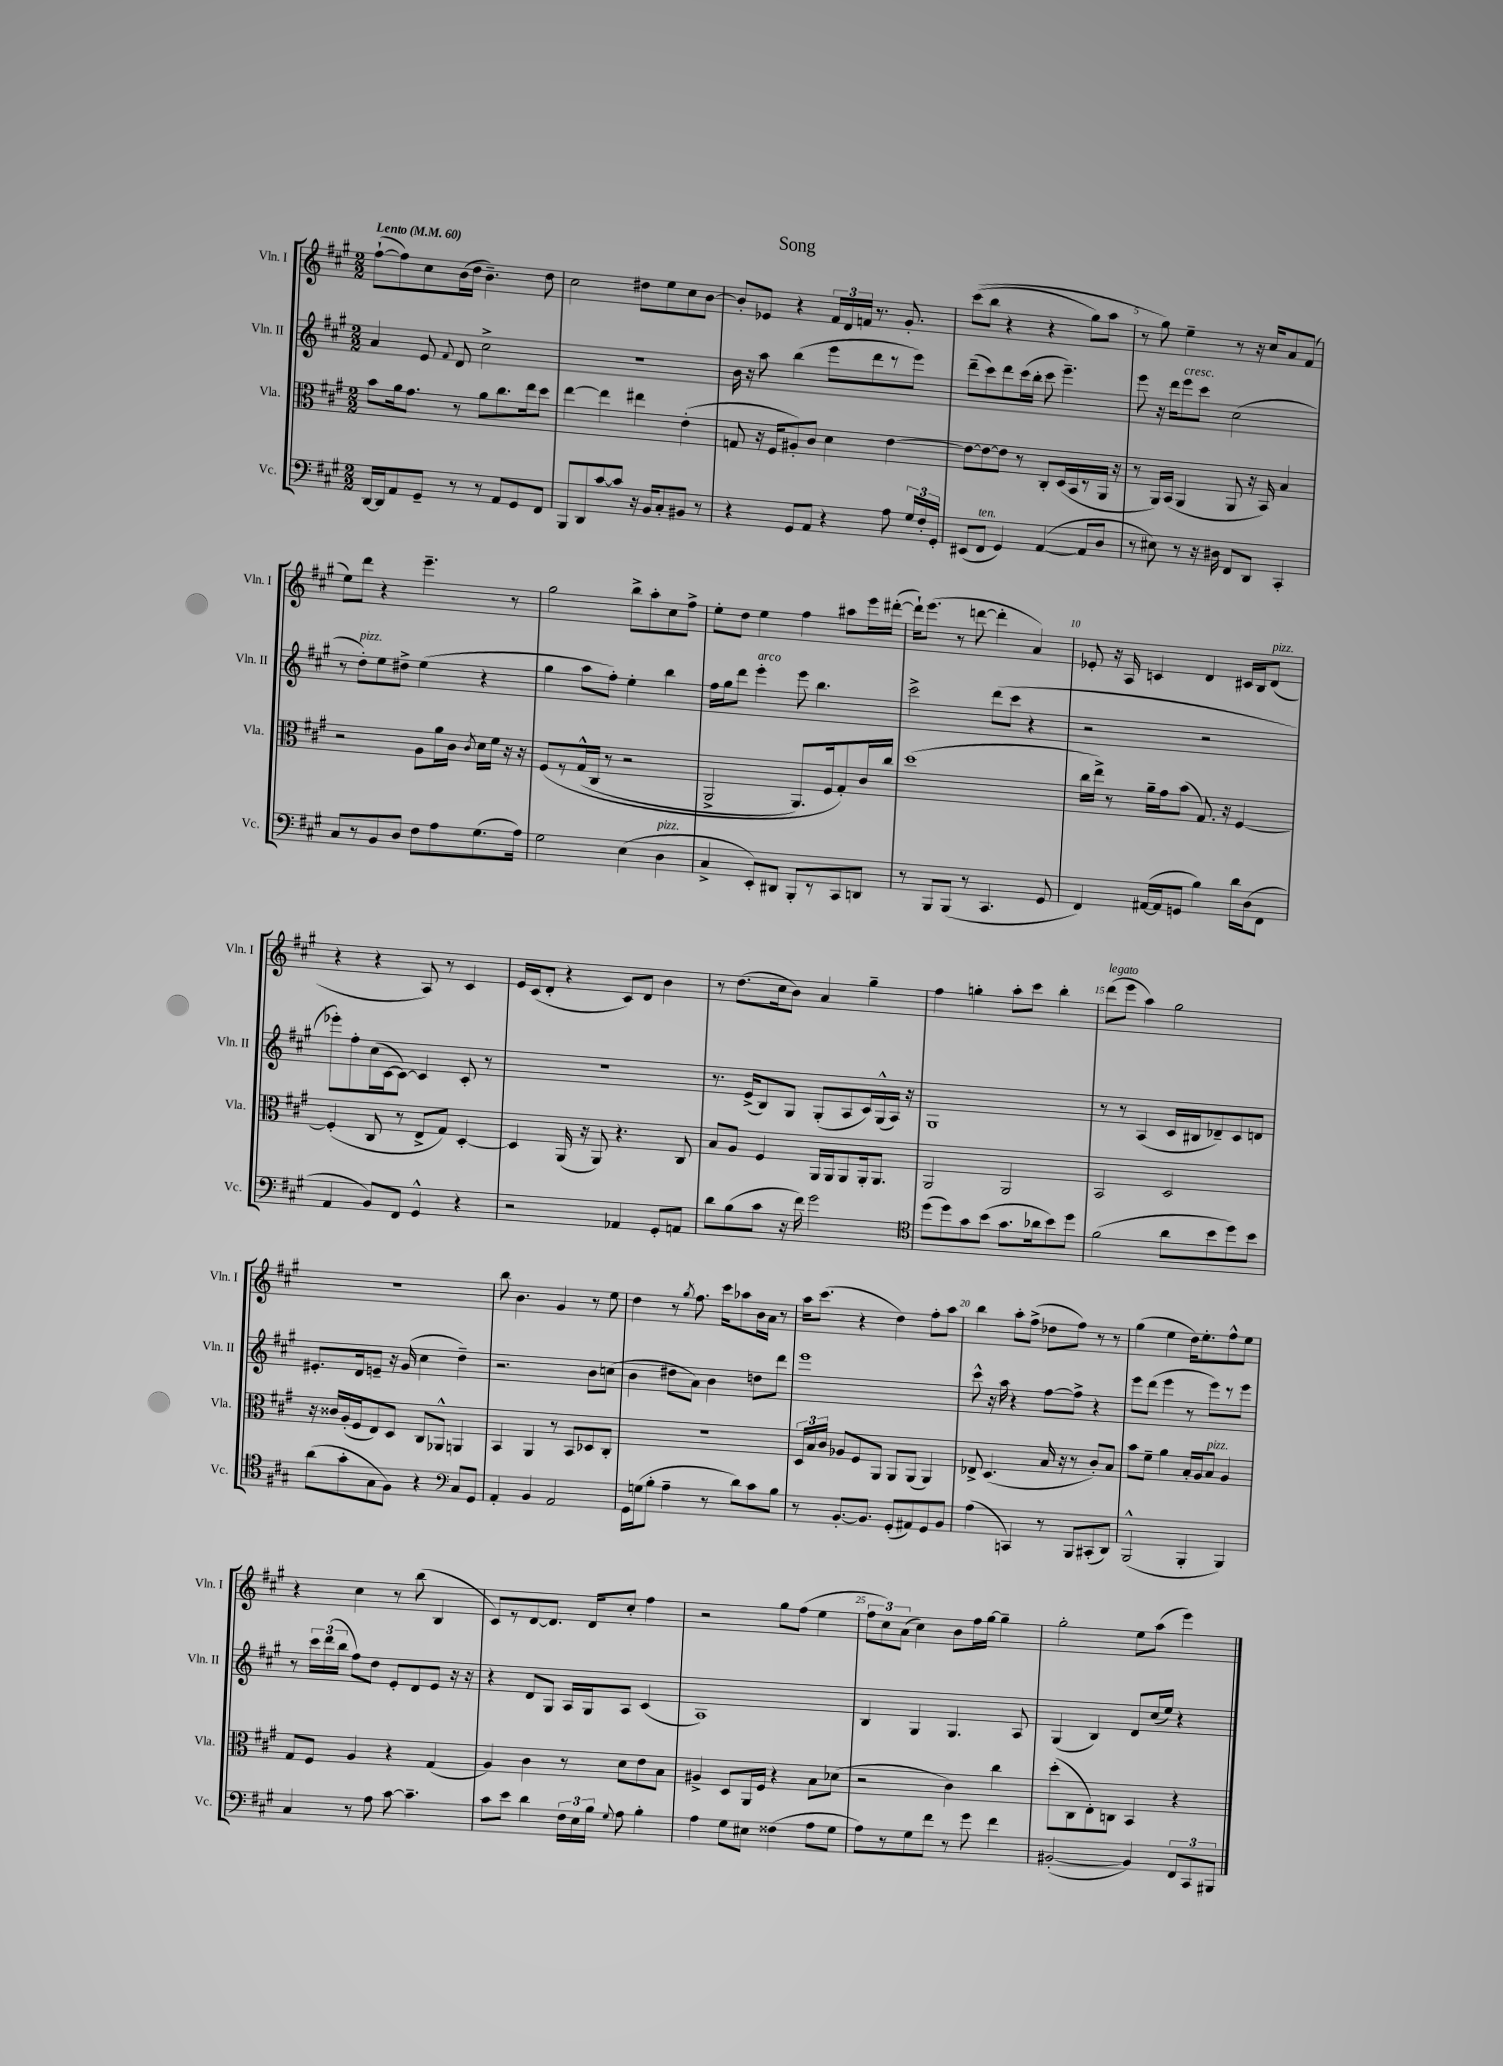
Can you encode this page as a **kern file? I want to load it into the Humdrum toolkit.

**kern	**kern	**kern	**kern
*part4	*part3	*part2	*part1
*staff4	*staff3	*staff2	*staff1
*I"Vc.	*I"Vla.	*I"Vln. II	*I"Vln. I
*I'Vc.	*I'Vla.	*I'Vln. II	*I'Vln. I
*clefF4	*clefC3	*clefG2	*clefG2
*k[f#c#g#]	*k[f#c#g#]	*k[f#c#g#]	*k[f#c#g#]
*M2/2	*M2/2	*M2/2	*M2/2
*MM60	*MM60	*MM60	*MM60
=1	=1	=1	=1
!	!	!	!LO:TX:a:B:t=Lento
[16DD/LL	8b\L	4a/	([8ff#`\L
16DD/J]	.	.	.
8AA/	16a\k	.	8ff#\])
.	8.g#\J	.	.
8GG#~/J	.	8e/	8cc#\
.	.	8qqf#/	.
8r	8r	8d/	(16b\L
.	.	.	16dd\JJ
8r	8a\L	2cc#^\	4.b~\)
8AA/L	8.cc#\	.	.
8GG#/	.	.	.
.	16ee\k	.	.
8FF#/J	8dd\J	.	8dd\
=2	=2	=2	=2
8BBB/L	[4ee\	1r	2cc#\
8DD/	.	.	.
[8c#/	4ee\]	.	.
8c#/J]	.	.	.
16r	4ee#X\	.	8dd#X\L
16BB/KL	.	.	.
8C#'/	.	.	8ee\
8BB#X/J	(4e'\	.	8cc#\
8r	.	.	[8b\J
=3	=3	=3	=3
4r	8Gn/	16b\	8b'/L]
.	.	16r	.
.	16r	8aa\	8e-X/J
.	16F#/KL	.	.
8GG#/L	8A#X'/)	(4bb\	4r
8AA/J	8c#/J	.	.
4r	4d\	8eee\L	24f#/LL
.	.	.	24d/
.	.	.	24fn/JJ
.	.	8ddd\	8.r
8A\	[4e\	8r	.
.	.	.	8.g#'/
24G#/LL	.	8eee\J)	.
24F#'/	.	.	.
24GG#'/JJ	.	.	.
=4	=4	=4	=4
(8EE#X/L	8e\L_	(8ddd~\L	((8ccc#\L
!LO:TX:a:i:t=ten.	!	!	!
8FF#/J	8e\_	8ccc#\)	8bb\J
4GG#/)	8e\J]	8ddd\	4r
.	8r	(16ccc#\L	.
.	.	16bb'\JJ	.
([4AA/	8C#'/L	8ccc#\	4r
.	(16D/L	4.eee~\)	.
.	16BB/	.	.
8AA/L]	8r	.	8gg#\L)
8D/J	16AA/JJ	.	8aa\J
.	16r	.	.
=5	=5	=5	=5
8r	8r	8eee\	8r
8E#X\)	16AA/LL)	16r	8gg#\)
.	(16BB/JJ	16ddd\KL	.
!	!	!LO:TX:a:i:t=cresc.	!
8r	4AA/	8eee\	4ee~\
16r	.	8ccc#\J	.
16D#X\	.	.	.
8FF#/L	8AA/	(2cc#\	8r
8DD/J	16r	.	16r
.	16BB/)	.	16cc#/KL
4CC#'/	4B/	.	8a/
.	.	.	(8f#/J
!!LO:LB:g=z
=6	=6	=6	=6
8C#/L	2r	8r	8ee\L)
!	!	!LO:TX:a:i:t=pizz.	!
8r	.	8dd'\L)	8ddd\J
8BB/	.	8ee\	4r
8D/J	.	8dd#X^\J	.
8F#\L	8A\L	(4ee\	4.eee~\
8A\	16a\L	.	.
.	16c#\JJ	.	.
.	8qc#/	.	.
(8.G#\	16d\LL	4r	.
.	16f#\JJ	.	.
.	16r	.	8r
16A\Jk)	16r	.	.
=7	=7	=7	=7
2G#\	(8F#/L	4gg#\	2gg#\
.	8r	.	.
.	(16G#^^/L	8aa\L	.
.	16C#/JJ	.	.
.	8r	8ff#'\J)	.
(4E\	2r	4ee'\	8bb^\L
.	.	.	8aa'\
!LO:TX:a:i:t=pizz.	!	!	!
4D\	.	4bb\	8cc#\
.	.	.	8ff#^\J
=8	=8	=8	=8
4C#^/	2AA^/	16ff#\LL	8ee'\L
.	.	16gg#\J	.
.	.	8ddd\J	8dd\J
!	!	!LO:TX:a:i:t=arco	!
8EE'/L)	.	4eee'\	4ee\
8DD#X/J	.	.	.
8BBB'/L	8.AA/L)	8eee\	4ff#\
8r	.	4.bb\	.
.	16F#/k	.	.
8CC#/	8G#'/)	.	8aa#X\L
8DDn/J	16c#/L	.	16eee\L
.	16cc#/JJ	.	([16ddd#X'\JJ
=9	=9	=9	=9
8r	(1dd	2ccc#^\	16ddd#`\KL])
.	.	.	(8.eee\J
8BBB/L	.	.	.
(8BBB/J	.	.	8r
8r	.	.	[8dddn\
4.CC#/	.	(8ddd\L	4ddd'\]
.	.	8ccc#\J	.
.	.	4r	4a/)
8GG#/	.	.	.
=10	=10	=10	=10
4FF#/)	16cc#\LL	2r	8e-X'/
.	16ee^\JJ)	.	.
.	8r	.	16r
.	.	.	16A/
([16AA#X/LL	16a~\LL	.	4cn/
16AA#/J]	16g#\J	.	.
8GGn/J	(8b\J	.	.
4B\)	8.G#/)	2r	4d/
.	16r	.	.
16d\LL	[4F#/	.	16c#X/LL
(16D\J	.	.	16B/J
!	!	!	!LO:TX:a:i:t=pizz.
8FF#\J	.	.	(8d/J
!!LO:LB:g=z
=11	=11	=11	=11
4AA/	(4F#'/]	8eee-X'\L)	4r
.	.	8ff#'\	.
8BB/L)	8C#/	(16cc#\L	4r
.	.	[16c#\J	.
8FF#/J	8r	8c#\J_)	.
4GG#^^/	8E^/L	4c#/]	8A/)
.	8G#/J)	.	8r
4r	[4D'/	8c#'/	4c#/
.	.	8r	.
=12	=12	=12	=12
2r	4D/]	1r	16e/LL
.	.	.	(16c#/J
.	.	.	8d'/J
.	(16AA/	.	4r
.	16r	.	.
.	8AA/)	.	.
4AA-X/	4.r	.	8c#/L)
.	.	.	8d/J
8GG#'/L	.	.	4b\
8AAn/J	8C#/	.	.
=13	=13	=13	=13
8d\L	8B/L	8.r	8r
(8B\	8A/J	.	(8.dd\L
.	.	(16e^/KL	.
8c#\J	4F#/	8B/)	.
.	.	.	16cc#\k
16r	.	8G#/J	8b\J)
16f#\)	.	.	.
2g#\	16AA/LL	(8G#'/L	4a/
.	16AA/J	.	.
.	8AA/	8A/	.
.	16AA'/k	16c#/L)	4gg#~\
.	8.AA/J	(16G#^^/	.
.	.	16A/JJ)	.
.	.	16r	.
=14	=14	=14	=14
*clefC4	*	*	*
(8dd\L	2AA/	1G#	4ff#\
8dd\)	.	.	.
8g#\	.	.	4ggn'\
(8b\J	.	.	.
8.g#\L	2AA/	.	8aa'\L
.	.	.	8ccc#\J
16a-X\k	.	.	.
8b\)	.	.	4bb'\
8dd\J	.	.	.
=15	=15	=15	=15
!	!	!	!LO:TX:a:i:t=legato
(2f#\	2BB/	8r	(8ddd\L
.	.	8r	8eee\J
.	.	(4A/	4aa\)
8a\L	2D/	16c#/LL	2gg#\
.	.	16B#X/J	.
8b\	.	8d-X~/)	.
8dd\)	.	8c#/	.
8b\J	.	8dn/J	.
!!LO:LB:g=z
=16	=16	=16	=16
(8a\L	16r	8.e#X'/L	1r
.	16c##X/LL	.	.
8g#'\	(16A'/	.	.
.	16F#/J	16d/k	.
8G#\	8E/)	8en~/J	.
8F#\J)	8D/J	16r	.
.	.	(16g#/	.
4r	8C#/L	4cc#\	.
.	8AA-X^^/J	.	.
*clefF4	*	*	*
8C#/L	4AAn/	4dd~\)	.
8GG#/J	.	.	.
=17	=17	=17	=17
4AA'/	4BB/	2.r	8bb\
.	.	.	4.b\
4BB/	4AA/	.	.
2AA/	8r	.	4g#/
.	8BB/L	.	.
.	8D-X/	8b\L	8r
.	8C#'/J	(8ccn\J	8ee\
=18	=18	=18	=18
16GG#\LL	1r	4b\	4dd\
(16Gn\J	.	.	.
8B'\J	.	.	.
4A~\	.	8dd#X\L	8r
.	.	.	8qgg#/
.	.	8a\J)	8.ff#\
8r	.	4b\	.
.	.	.	16ccc#\KL
8d\L)	.	.	8aa-X\
8c#\	.	8ddn\L	16b\L
.	.	.	16a\JJ
8B\J	.	8ddd\J	8r
=19	=19	=19	=19
8r	24D/LL	1eee	16aa\KL
.	24B/	.	.
.	.	.	(8.ccc#\J
.	24c#/JJ	.	.
[8.BB'/L	8A-X/L	.	.
.	8F#/	.	4r
8.BB/J]	.	.	.
.	8AA/J	.	.
(8GG#'/L	8AA/L	.	4dd\)
8AA#X/)	(8AA/J	.	.
8GG#/	4AA/)	.	8ff#'\L
8BB/J	.	.	8aa\J
=20	=20	=20	=20
(4A\	8E-X^/	8ccc#^^\	4bb\
.	(4.D/	16r	.
.	.	16aa\	.
4CCn/)	.	4r	8aa'\L
.	.	.	(8ff#^\J
8r	16B/	[8ff#\L	8dd-X\L
.	16r	.	.
8BBB/L	8r	8ff#^\J]	8ff#\J)
(8CC#X'/	8c#'/L)	4r	8r
8DD/J)	8B/J	.	8r
=21	=21	=21	=21
(2BBB^^/	8b\L	8eee\L	(4gg#\
.	8f#~\J	(8ddd\J	.
.	4a\	4eee\	4ee\
4BBB'/	16B'/LL	8r	16dd\KL)
.	16A/J	.	8.ee'\
!	!LO:TX:a:i:t=pizz.	!	!
.	8B/J	8eee\L)	.
4BBB/)	4A/	8r	8ff#^^\
.	.	8eee\J	8ee\J
!!LO:LB:g=z
=22	=22	=22	=22
4C#/	8G#/L	8r	4r
.	8F#/J	24ccc#\LL	.
.	.	(24ddd\	.
.	.	24bb\JJ	.
8r	4A/	8ff#\L)	4cc#\
8A\	.	8dd\J	.
[8c#\	4r	8e'/L	8r
4.c#~\]	.	8d/	(8bb\
.	(4G#/	8e/J	4B/
.	.	16r	.
.	.	16r	.
=23	=23	=23	=23
8c#\L	4A/)	4r	8c#/L)
8e\J	.	.	8r
4d\	4c#\	8d/L	[8d/
.	.	8G#/J	8.d/J]
24F#\LL	8r	16A/LL	.
24E\	.	.	.
.	.	16G#/J	16d/KL
24B\JJ	.	.	.
8qqG#/	.	.	.
8A\	8d\L	8A/J	8cc#'/J
4B'\	8e\	(4c#/	4ff#\
.	8B\J	.	.
=24	=24	=24	=24
4A\	4A#X^/	1A)	2r
8G#\L	8D/L	.	.
8E#X\J	16AA/L	.	.
.	16F#/JJ	.	.
(4F##X\	4r	.	8gg#\L
.	.	.	(8ff#\J
8A\L	8B\L	.	4ee\
8G#\J	(8d-X\J	.	.
=25	=25	=25	=25
8A\L)	2r	4B/	12ff#\L
.	.	.	12cc#\)
8r	.	.	.
.	.	.	(12a\J
8G#\	.	4G#/	4cc#\)
8f#\J	.	.	.
8r	4c#\)	4.G#/	8b\L
8g#\	.	.	16ff#\L
.	.	.	[16gg#\JJ
4f#\	4cc#\	.	4gg#~\]
.	.	8A/	.
=26	=26	=26	=26
([2BB#X'/	(8dd'\L	(4G#/	2gg#'\
.	8C#\	.	.
.	8E'\)	4B/)	.
.	8Cn\J	.	.
4BB#/])	4BB/	8d/L	8ee\L
.	.	(16cc#/L	(8aa\J
.	.	16ee/JJ)	.
12FF#/L	4r	4r	4eee\)
12CC#/	.	.	.
12BBB#X/J	.	.	.
==	==	==	==
*-	*-	*-	*-
